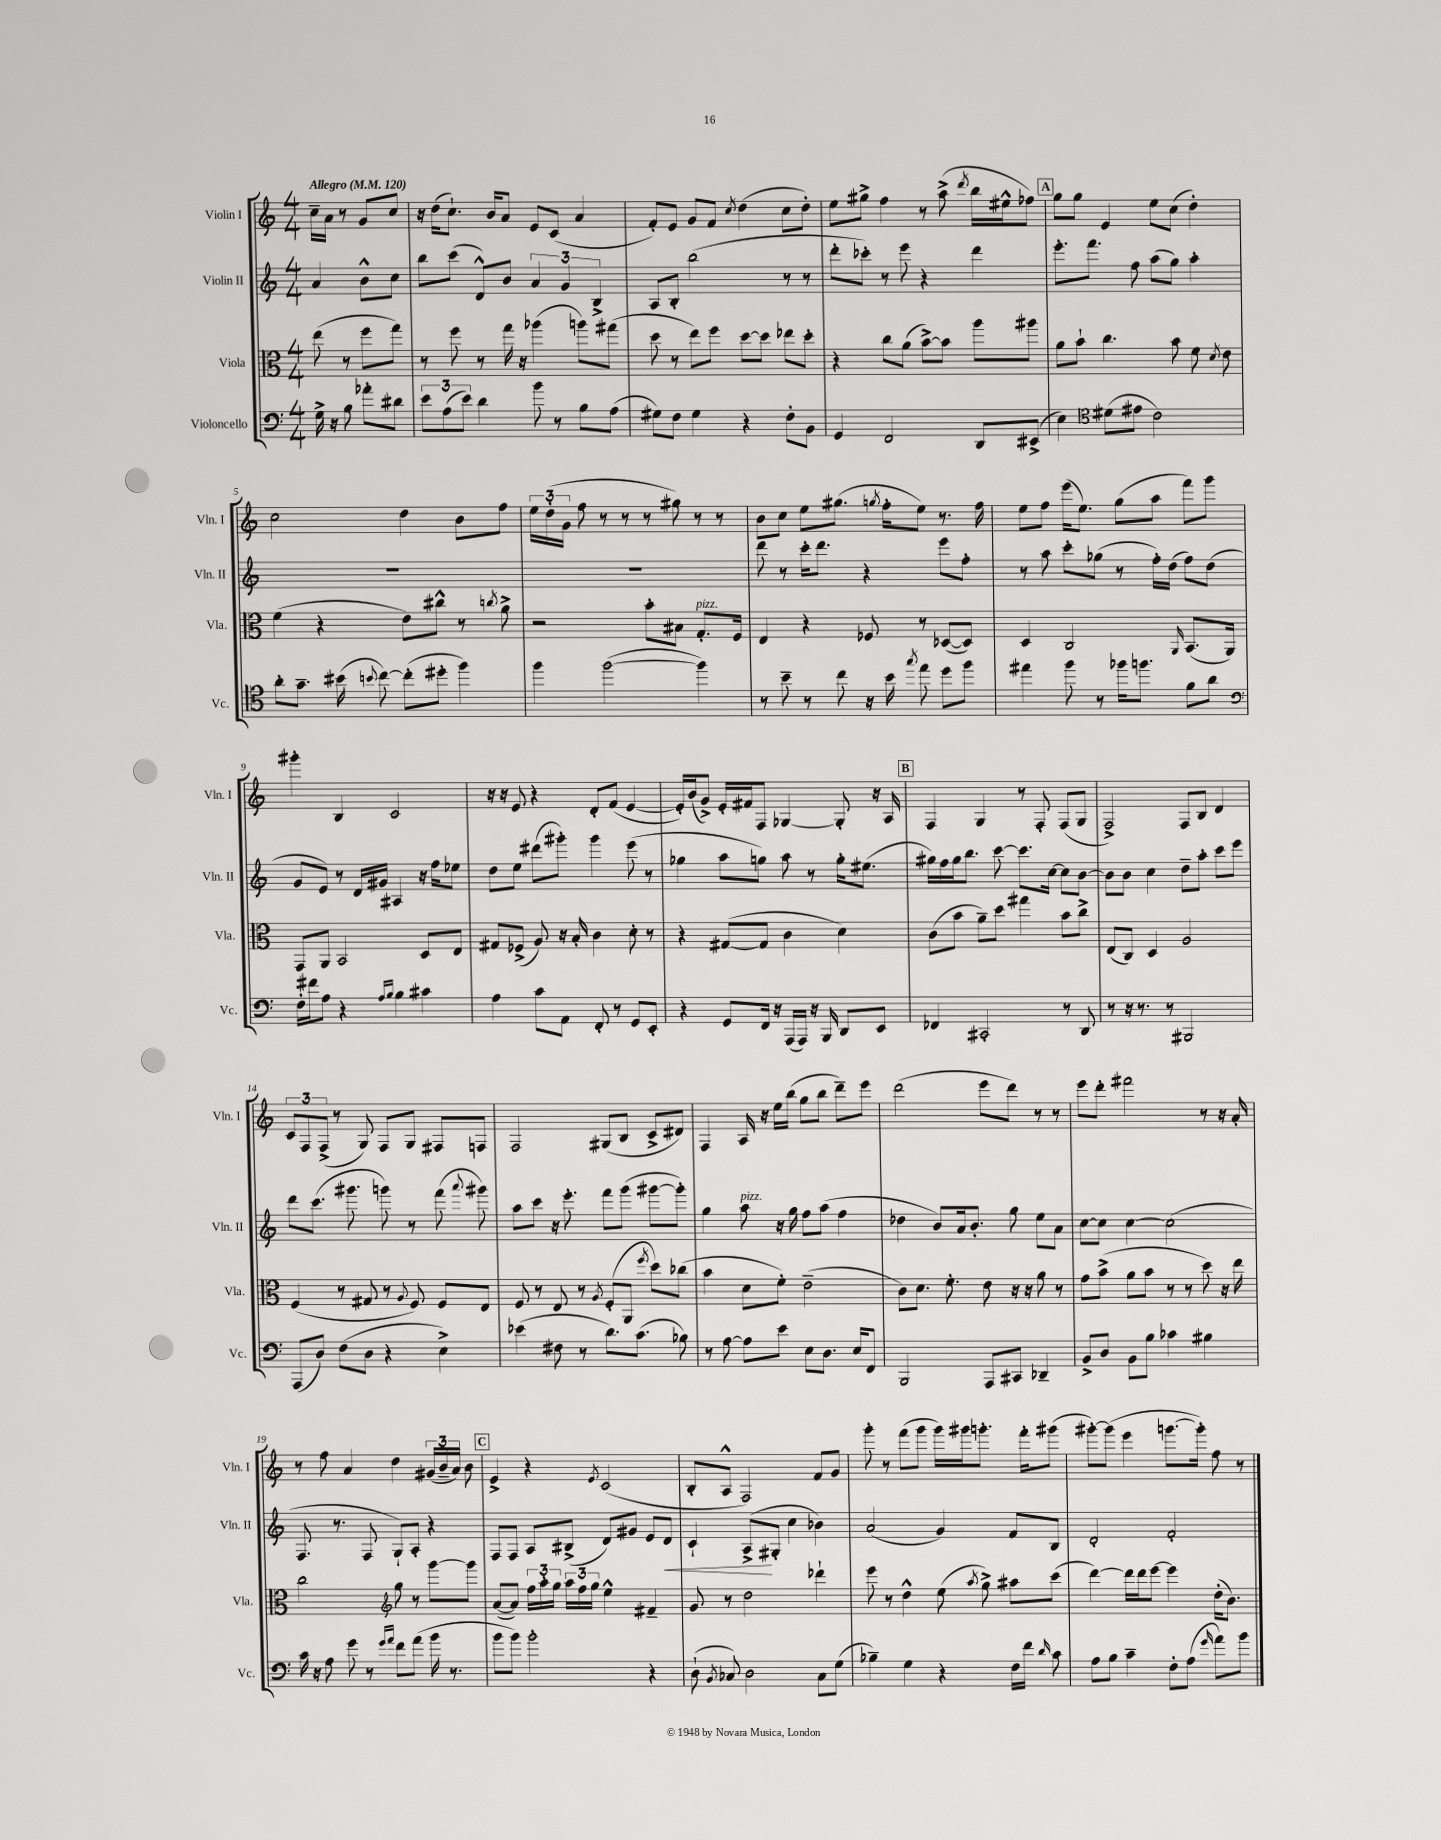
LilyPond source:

<<
\new StaffGroup <<
\new Staff = "s0" \with { instrumentName = "Violin I" shortInstrumentName = "Vln. I" } {
    \clef treble \key c \major \numericTimeSignature \time 4/4 \partial 2 \tempo "Allegro" 4 = 120
    \autoBeamOff c''16[-- a'16] r8 g'8[ c''8] |
    r16 d''16[( c''8.]-!) b'16[ a'8] e'8[ c'8]( a'4 |
    f'8[-.) e'8] g'8[ f'8] \acciaccatura { c''8 } d''4( c''8[ d''8]-.) |
    e''8[ gis''8]-> f''4 r8 a''8->( \acciaccatura { d'''8 } b''16[ eis''16-^ fes''8]) |
    \mark \markup { \box "A" } g''8[ g''8] e'4 e''8[ c''8]( d''4-.) |
    c''2 d''4 b'8[ f''8] |
    \tuplet 3/2 { e''16[ d''16-.( g'16] } f''8 r8 r8 r8 gis''8) r8 r8 |
    b'8[ c''8] e''8[ gis''8.]( \acciaccatura { g''8 } f''16[-. e''8]) r8. f''16 |
    e''8[ f''8] e'''16[( e''8.]) g''8[( a''8] f'''8[) g'''8] |
    gis'''4-. b4 c'2 |
    r16 r16 e'8 r4 d'8[-. f'8]( e'4~ |
    e'16[-.) b'16( g'8]->) e'16[-. fis'16 f8] ges4~ ges8-. r16 a16 |
    \mark \markup { \box "B" } f4 g4 r8 f8-. f8[( g8] |
    f2->) f8[ b8] d'4 |
    \tuplet 3/2 { c'8[ f8 f8]->( } r8 g8) f8[ g8] fis8[ f8] |
    f2 gis8[( b8] c'8[-> dis'8]) |
    f4 a16 r16 e''16[ b''16]( g''8[ b''8] d'''8[--) e'''8] |
    d'''2( e'''8[ d'''8]) r8 r8 |
    e'''8[ d'''8]-. fis'''2 r8 r16 a'16-. |
    r8 f''8 a'4 d''4 \tuplet 3/2 { gis'16[( b'16-- a'16]) } b'8 |
    \mark \markup { \box "C" } e'4-> r4 \acciaccatura { e'8 } c'2( |
    b8[-. a8]-^ f2) f'8[ g'8] |
    g'''8-. r8 f'''8[( g'''8] g'''16[) gis'''16 g'''8.]-. f'''16[-. gis'''8]( |
    gis'''8[~-.) gis'''8]( e'''4 g'''8.[~ g'''16]-.) f''8 r8 \bar "|." |
}
\new Staff = "s1" \with { instrumentName = "Violin II" shortInstrumentName = "Vln. II" } {
    \clef treble \key c \major \numericTimeSignature \time 4/4 \partial 2
    \autoBeamOff a'4 b'8[-^ c''8] |
    b''8[ c'''8]( d'8[-^) b'8] \tuplet 3/2 { a'4 g'4 b4-> } |
    a8[ b8]-. b''2( r8 r8 |
    d'''8[-. ces'''8]-.) r8 e'''8 r4 d'''4 |
    \mark \markup { \box "A" } e'''8.[-. f'''8.] f''8 a''8[( g''8]) a''4-. |
    R1 |
    R1 |
    d'''8 r8 c'''16[-. d'''8.] r4 e'''8[ f''8]-. |
    r8 a''8 c'''8[-. ges''8]( r8 f''16[-.) d''16]( f''8[) d''8]( |
    g'8[ e'8]) r8 d'16[ gis'16] ais4 r16 f''16[ ees''8] |
    d''8[ e''8] dis'''8[( gis'''8]-.) gis'''4 e'''8( r8 |
    ges''4 a''8[ g''8]) a''8 r8 g''16[-. eis''8.]( |
    \mark \markup { \box "B" } gis''16[) f''16 gis''16 b''8.] c'''8~ c'''8.[ c''16]~ c''8[ b'8]~ |
    b'8[ b'8] c''4 d''8[-- a''8]-. c'''8[ e'''8] |
    d'''8[ c'''8.]( gis'''8. g'''8) r8 f'''8( \appoggiatura { a'''8 } gis'''8) |
    a''8[ c'''8] r16 e'''8.-. f'''8[ g'''8]( gis'''8[~ gis'''8]-.) |
    g''4 a''8^\markup { \italic "pizz." } r16 g''16 f''8[ a''8]( f''4 |
    des''4 b'8[) a'16 b'8.]-. g''8 e''8[ a'8] |
    c''8[~ c''8] c''4~ c''2( |
    f8. r8. f8 g8[-!) a8]-. r4 |
    \mark \markup { \box "C" } f8[ f8] a8[ bis8]->( d'8[) gis'8] e'8[ d'8]\< |
    c'4-! a8[->\!( gis8]-. c''4 bes'4) |
    a'2( g'4) f'8[ b8] |
    d'2-. f'2-. \bar "|." |
}
\new Staff = "s2" \with { instrumentName = "Viola" shortInstrumentName = "Vla." } {
    \clef alto \key c \major \numericTimeSignature \time 4/4 \partial 2
    \autoBeamOff e''8( r8 f''8[ g''8]) |
    r8 f''8 r8 g''16 r16 aes''4( a''8[) gis''8]( |
    d''8 r8 e''8[) f''8] d''8[~ d''8] ees''8[ d''8]-. |
    r4 c''8[ a'8]( b'8[~->) b'8] a''8[ ais''8] |
    \mark \markup { \box "A" } a'8[ b'8]-! c''4. b'8 f'8 \acciaccatura { d'8 } e'8 |
    f'4( r4 e'8[) cis''8]-^ r8 \acciaccatura { c''8 } a'8-> |
    r2 b'8[-. bis8] g8.[-.^\markup { \italic "pizz." } f16] |
    e4 r4 fes8 r8 des8[~( des8]) |
    d4 c2 \grace { a,16 } b,8.[( a,16]) |
    g,8[ a,8] b,2 d8[ e8] |
    gis8[ fes8]->( a8) r16 b16-. c'4 d'8-. r8 |
    r4 gis8[~( gis8] c'4 d'4) |
    \mark \markup { \box "B" } c'8[( b'8] a'8[--) d''8] gis''4 b'8[ c''8]-> |
    e8[( c8]) d4 a2 |
    f4( r8 gis8 r8 \appoggiatura { a8 } f8) f8[ e8] |
    f8 r8 e8 r8 \acciaccatura { a8 } f8[-.( a,8] \acciaccatura { f''8 } d''8[) ces''8]( |
    b'4 d'8[ f'8]-.) e'2--( |
    c'8[) d'8.] f'8.-. e'8 r16 r16 a'8 r8 |
    g'8[ b'8]->( a'8[ b'8] r8 r8 d''8) r16 e''16 |
    c''2 \clef treble g''8 r8 g'''8[~ g'''8] |
    \mark \markup { \box "C" } a'8[~( a'8]) \tuplet 3/2 { f''16[ a''16-. g''16] } \tuplet 3/2 { a''16[ f''16 g''16] } e''4-^ fis'4-- |
    g'8 r8 d''2 des'''4-! |
    e'''8 r8 d''4-^ e''8( \acciaccatura { a''8 } g''8->) ais''8[ c'''8]( |
    d'''4~) d'''16[ d'''16 e'''8]~ e'''4 d''16[-.( b'8.]) \bar "|." |
}
\new Staff = "s3" \with { instrumentName = "Violoncello" shortInstrumentName = "Vc." } {
    \clef bass \key c \major \numericTimeSignature \time 4/4 \partial 2
    \autoBeamOff g16-> r16 b8 aes'8[-. dis'8] |
    \tuplet 3/2 { e'8[ a8( e'8]) } d'4 b'8 r8 b8[ a8]( |
    gis8[) f8] gis4 r4 f8[-. b,8] |
    g,4 f,2 d,8[ eis,8]->( |
    \mark \markup { \box "A" } e4) \clef tenor dis'8[( eis'8] c'2) |
    a'8[-. g'8.]-- bis'16( \appoggiatura { b'8 } c''8~) c''8[-.( dis''8]-. f''4) |
    f''4 f''2~( f''4) |
    r8 b'8-- r8 c''8 r16 b'16 \acciaccatura { g''8 } e''8 d''8[ f''8] |
    eis''4 f''8 r8 fes''16[ f''8.] f'8[ a'8] |
    \clef bass f16[-. fis'16 a8] r4 \grace { a16[ b16] } b4 cis'4 |
    a4 c'8[ a,8] f,8-. r8 g,8[ e,8]-. |
    r4 g,8[ f,16] r16 a,,16[( a,,16]) r16 b,,16 d,8[ e,8] |
    \mark \markup { \box "B" } fes,4 cis,2-. r8 d,8 |
    r8 r16 r8. r8 bis,,2 |
    a,,8[( d8]) f8[( d8] r4 e4->) |
    ees'4( fis8 r8 d'8.[) c'8.]( bes8) |
    r8 a8~ a8[ e'8] e8[ d8.] e16[ f,8] |
    b,,2 a,,8[ cis,8] des,4-- |
    b,8[-> d8] b,8[ b8] ces'4 bis4 |
    c'16 r16 a8 g'8 r8 \grace { g'16[ a'16] } f'8[ a'8]( b'16 r8. |
    \mark \markup { \box "C" } b'8[ b'8]) b'2-. r4 |
    d8-!( \acciaccatura { b,8 } ces8) d2 ces8[ g8]( |
    bes4--) g4 r4 f16[ f'16] \grace { d'16 } c'8 |
    a8[ b8] c'4-- f8[-. a8]( \grace { g'16 } a'8[) b'8] \bar "|." |
}
>>
>>
